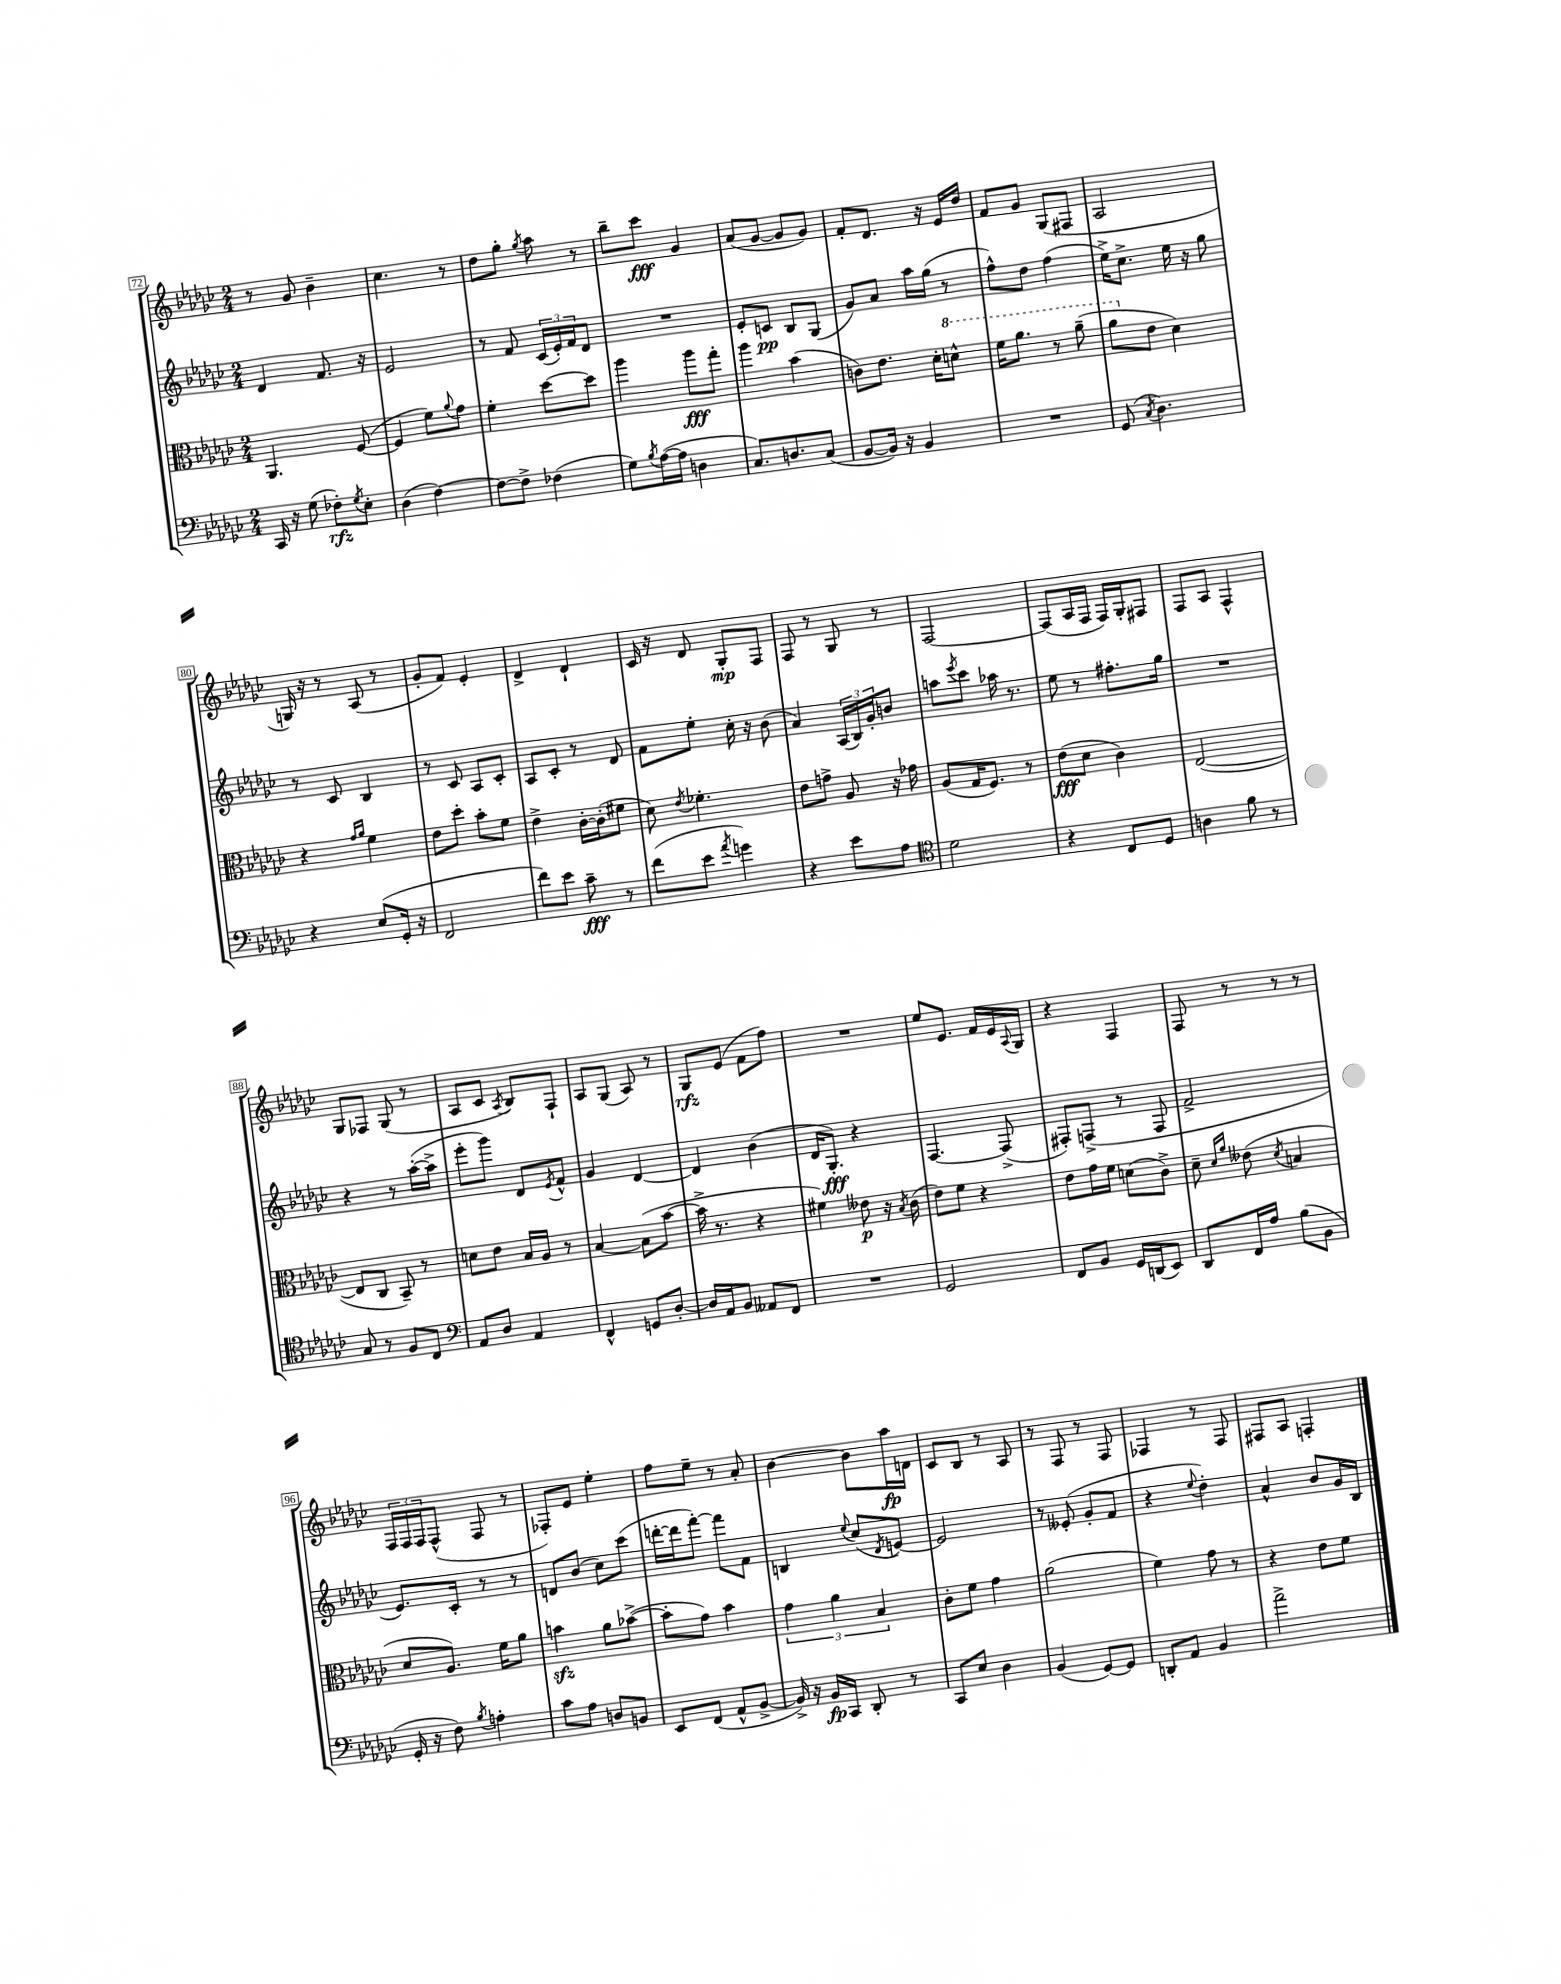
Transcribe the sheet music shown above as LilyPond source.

<<
\new StaffGroup <<
\new Staff = "s0" {
    \clef treble \key ges \major \numericTimeSignature \time 2/4
    r8 ges'8 bes'4-- |
    ces''4. r8 |
    des''8 ges''8-. \acciaccatura { ges''8 } aes''8 r8 |
    bes''8-- ces'''8\fff ges'4 |
    aes'8( ges'8~ ges'8 ges'8) |
    f'8-. des'8. r16 ees'16 des''16 |
    f'8 ges'8 ges8( fis8 |
    aes2 |
    g16) r16 r8 aes8( r8 |
    ges'8-. f'8) ees'4-. |
    des'4-> des'4-! |
    ces'16 r16 des'8 ges8-.\mp f8 |
    f8 r8 ges8 r8 |
    f2~ |
    f8( aes16 f16 f16) ges16-. fis8 |
    f8 aes8 f4-^ |
    ges8 fes8 ges8( r8 |
    aes8 ces'8 \acciaccatura { aes8 } bes8) f8-! |
    aes8 ges8( aes8) r8 |
    ges8\rfz ees'8( f'8 f''8) |
    R2 |
    ees''8 ees'8. f'16 ees'16 \appoggiatura { aes8 } ges16 |
    r4 f4 |
    f8 r8 r8 r8 |
    \tuplet 3/2 { f16 f16 f16 } f8-^( f8 r8 |
    fes8-.) ees'8 ees''4-. |
    f''8 ees''8-- r8 aes'8-. |
    bes'4~ bes'8 aes''16\fp d'16 |
    ces'8 bes8 r8 aes8 |
    r8 f8 r8 f8 |
    fes4 r8 fes8 |
    fis8 aes8 f4-. \bar "|." |
}
\new Staff = "s1" {
    \clef treble \key ges \major \numericTimeSignature \time 2/4
    des'4 f'8. r16 |
    ees'2 |
    r8 f'8 \tuplet 3/2 { ces'16( ees'16-.) f'16 } des'8 |
    R2 |
    ees'8-. c'8\pp bes8 ges8( |
    ges'8) aes'8 aes''16 ges''16( r8 |
    f''8-^) des''8 f''4( |
    ees''16->) ces''8.-> ees''16 r16 ges''8 |
    r8 ces'8 bes4 |
    r8 ces'8 aes8 ces'8-. |
    aes8 ces'8-. r8 des'8 |
    f'8 ees''8-. ces''16-. r16 bes'8( |
    aes'4) \tuplet 3/2 { aes16( bes16) ges'16-. } b'8 |
    a''8 \acciaccatura { ees'''8 } ces'''8 aes''16 r8. |
    ees''8 r8 fis''8.-. ges''16 |
    R2 |
    r4 r8 aes''16~-.( aes''16-> |
    ees'''8-. ges'''8) des'8 \acciaccatura { ees'8 } f'8-^ |
    ges'4 des'4~ |
    des'4 bes'4( |
    des'16 ges8.-.\fff) r4 |
    f4.~ f8->( |
    fis8-.) f8->( r8 f8 |
    f'2-> |
    ees'8.) ces'16-. r8 r8 |
    d'8 bes'8( ces''8) ces'''8( |
    d'''16~-. d'''16 f'''8~-.) f'''8 f'8 |
    b4 \appoggiatura { ees''8 } ces''8( \acciaccatura { des'8 } e'8~) |
    e'2 |
    r8 eeses'8-.( ges'8-. f'8 |
    r4 \appoggiatura { ees''8 } des''4-.) |
    aes'4-^ bes'8 ges'16 bes16 \bar "|." |
}
\new Staff = "s2" {
    \clef alto \key ges \major \numericTimeSignature \time 2/4
    aes,4. f8~( |
    f4 f'8) \appoggiatura { aes'8 } ges'8 |
    f'4-. des''8~ des''8 |
    aes''4 aes''8\fff ges''8-. |
    aes''4 bes'4( |
    c'8) ees'8. des'16-. \ottava #1 d''8-^ |
    f''16 aes''8. r8 aes''8--( |
    aes''8 \ottava #0 ees'8 des'4) |
    r4 \grace { ges'16 aes'16 } f'4 |
    ees'8 des''8-. bes'8-. f'8 |
    ees'4-> ces'16~-. ces'16-.( fis'8 |
    des'8) \acciaccatura { ees'8 } fes'4.-. |
    ees'8 g'8-> aes8 r16 ges'16 |
    aes8( ges16 f8.) r8 |
    ees'8\fff( des'8 ces'4) |
    ees2~( |
    ees8 ces8 bes,8--) r8 |
    d'8 ees'8 bes16 aes16 r8 |
    bes4~ bes8( bes'8~ |
    bes'16-> r8. r4 |
    fis'4) eeses'8\p r16 \acciaccatura { bes8 } ces'16( |
    ees'8) f'8 r4 |
    ees'8 ges'16 f'16 d'8( ces'8->) |
    des'8-- \grace { des'16 aes'16 } eeses'8( \acciaccatura { des'8 } b4 |
    des'8 aes8.) f'16 aes'8 |
    b'4\sfz aes'8 bes'8~->( |
    bes'8-. ges'8) bes'4 |
    \tuplet 3/2 { ges'4 aes'4 bes4 } |
    ces'8-. f'8 ges'4 |
    aes'2( |
    f'4) ges'8 r8 |
    r4 ees'8 f'8 \bar "|." |
}
\new Staff = "s3" {
    \clef bass \key ges \major \numericTimeSignature \time 2/4
    ces,16 r16 ges8( fes8-.\rfz) \acciaccatura { ges8 } ees8-. |
    des4( f4~) |
    f8~ f8-> fes4( |
    ges8) \acciaccatura { bes8 } aes16~( aes16 d4 |
    ces8.) d8. ces8( |
    bes,8~ bes,16) r16 bes,4 |
    R2 |
    ges,8( \acciaccatura { ces8 } des4.) |
    r4 ees8( ges,16-. r16 |
    f,2 |
    f'8) ees'8 ces'8--\fff r8 |
    f'8( ees'8 \acciaccatura { aes'8 } g'4) |
    r4 ees'8 aes8 |
    \clef tenor des'2 |
    r4 ces8 des8 |
    a4 f'8 r8 |
    ges8 r8 f8 ces8 |
    \clef bass aes,8 des8 aes,4 |
    f,4-^ g,8 des8~-. |
    des16 aes,16 bes,8 aeses,8 f,8 |
    R2 |
    ges,2 |
    f,8 bes,8 ges,16 d,16( ees,8) |
    des,8 f,16 aes16 bes8( bes,8 |
    ges,16-. r16 f8) \acciaccatura { bes8 } a4-. |
    ces'8 aes8 d8 b,8 |
    ees,8 f,8( aes,8-^ bes,8~-> |
    bes,16->) r16 bes,16\fp ces,16 des,8-. r8 |
    ces,8 ees8 des4 |
    bes,4( ges,8~) ges,8 |
    d,8-. aes,8 bes,4 |
    aes'2-> \bar "|." |
}
>>
>>
\layout { \context { \Score currentBarNumber = #72 \override BarNumber.stencil = #(make-stencil-boxer 0.1 0.3 ly:text-interface::print) } }
